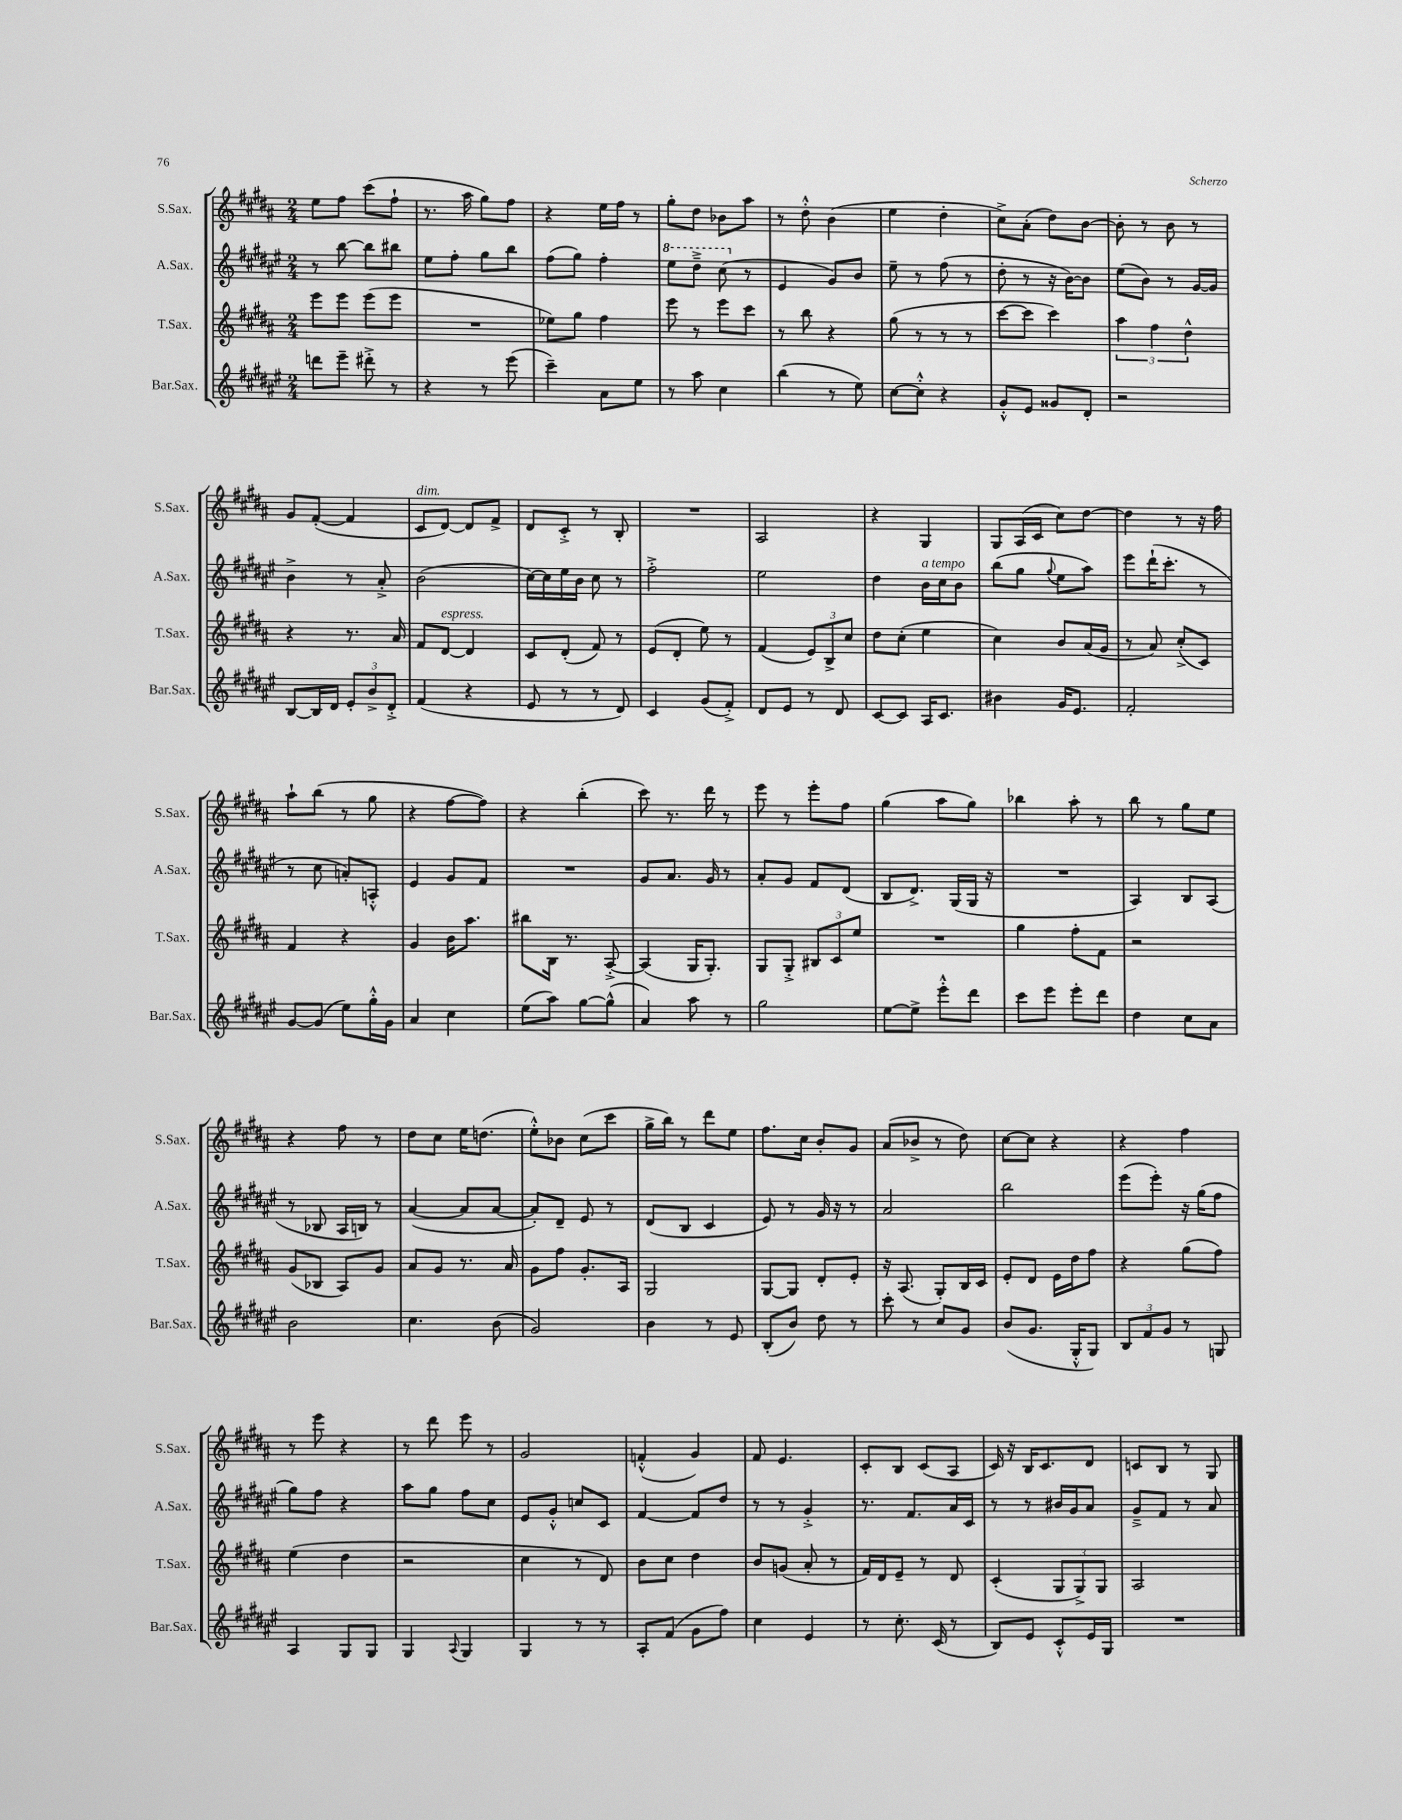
<<
\new StaffGroup <<
\new Staff = "s0" \with { instrumentName = "S.Sax." shortInstrumentName = "S.Sax." } {
    \clef treble \key b \major \numericTimeSignature \time 2/4
    e''8 fis''8 cis'''8( fis''8-! |
    r8. ais''16 gis''8) fis''8 |
    r4 e''16 fis''16 r8 |
    gis''8-. dis''8 bes'8 ais''8 |
    r8 dis''8-.-^ b'4( |
    e''4 dis''4-. |
    cis''8->) ais'8-.( dis''8) b'8~ |
    b'8-. r8 b'8 r8 |
    gis'8 fis'8~-.( fis'4 |
    cis'8^\markup { \italic "dim." } dis'8~) dis'8 fis'8-> |
    dis'8 cis'8-.-> r8 b8-. |
    R2 |
    ais2 |
    r4 gis4 |
    gis8 ais16( cis'16 cis''8) dis''8~ |
    dis''4 r8 r16 fis''16 |
    ais''8-! b''8( r8 gis''8 |
    r4 fis''8~ fis''8) |
    r4 b''4-.( |
    cis'''8) r8. dis'''16 r8 |
    e'''8 r8 e'''8-. fis''8 |
    gis''4( ais''8 gis''8) |
    bes''4 ais''8-. r8 |
    b''8 r8 gis''8 e''8 |
    r4 fis''8 r8 |
    dis''8 cis''8 e''16 d''8.( |
    e''8-.-^) bes'8 cis''8( cis'''8 |
    gis''16-> b''16) r8 dis'''8 e''8 |
    fis''8. cis''16 b'8-. gis'8 |
    ais'8( bes'8-> r8 dis''8) |
    cis''8~ cis''8 r4 |
    r4 fis''4 |
    r8 e'''8 r4 |
    r8 dis'''8 e'''8 r8 |
    gis'2 |
    f'4-.-^( gis'4) |
    fis'8 e'4. |
    cis'8-. b8 cis'8( ais8 |
    cis'16) r16 b16 cis'8. dis'8 |
    c'8 b8 r8 gis8 \bar "|." |
}
\new Staff = "s1" \with { instrumentName = "A.Sax." shortInstrumentName = "A.Sax." } {
    \clef treble \key fis \major \numericTimeSignature \time 2/4
    r8 b''8~ b''8 bis''8 |
    eis''8 fis''8-. gis''8 b''8 |
    fis''8( gis''8) fis''4-. |
    \ottava #1 eis'''8 dis'''8---> cis'''8( \ottava #0 r8 |
    eis'4 gis'8) b'8 |
    eis''8-- r8 fis''8( r8 |
    dis''8-. r8 r16 b'16~) b'8 |
    eis''8( b'8) r8 gis'16~ gis'16 |
    b'4-> r8 ais'8-.-> |
    b'2( |
    cis''16~) cis''16 eis''16 b'16 cis''8 r8 |
    fis''2-.-> |
    eis''2 |
    dis''4 b'16^\markup { \italic "a tempo" } cis''16 b'8 |
    b''8( gis''8 \appoggiatura { gis''8 } eis''8 ais''8) |
    eis'''8 dis'''16-!( cis'''8.-. r8 |
    r8 cis''8 a'8-.) a8-.-^ |
    eis'4 gis'8 fis'8 |
    R2 |
    gis'8 ais'8. gis'16 r8 |
    ais'8-. gis'8 fis'8 dis'8( |
    b8 dis'8.->) gis16( gis16 r16 |
    R2 |
    ais4) b8 ais8( |
    r8 bes8 ais16 b16) r8 |
    ais'4~( ais'8 ais'8~ |
    ais'8-.) dis'8-- eis'8 r8 |
    dis'8( b8 cis'4 |
    eis'8) r8 gis'16 r16 r8 |
    ais'2 |
    b''2 |
    eis'''8( eis'''8-.) r16 gis''16( fis''8 |
    gis''8) fis''8 r4 |
    ais''8 gis''8 fis''8 cis''8 |
    eis'8 gis'8-.-^ c''8 cis'8 |
    fis'4~ fis'8 dis''8 |
    r8 r8 gis'4-.-> |
    r8. fis'8. ais'16 cis'16 |
    r8 r8 bis'16 gis'16 ais'8 |
    gis'8---> fis'8 r8 ais'8 \bar "|." |
}
\new Staff = "s2" \with { instrumentName = "T.Sax." shortInstrumentName = "T.Sax." } {
    \clef treble \key b \major \numericTimeSignature \time 2/4
    e'''8 e'''8 e'''8( e'''8 |
    R2 |
    ees''8) gis''8 fis''4 |
    e'''8 r8 e'''8 cis'''8 |
    r8 b''8 r4 |
    gis''8( r8 r8 r8 |
    cis'''8~ cis'''8 cis'''4) |
    \tuplet 3/2 { ais''4 fis''4 dis''4-^ } |
    r4 r8. ais'16 |
    fis'8 dis'8~^\markup { \italic "espress." } dis'4 |
    cis'8 dis'8-.( fis'8) r8 |
    e'8( dis'8-. e''8) r8 |
    fis'4( \tuplet 3/2 { e'8) b8-> cis''8 } |
    dis''8 cis''8-.( e''4 |
    cis''4) b'8 ais'16( gis'16 |
    r8 ais'8) cis''8-.->( cis'8) |
    fis'4 r4 |
    gis'4 b'16 ais''8. |
    bis''8 b16 r8. ais8~-.-> |
    ais4( gis16 gis8.-.) |
    gis8 gis8-.-> \tuplet 3/2 { bis8 cis'8 e''8 } |
    R2 |
    gis''4 fis''8-. fis'8 |
    r2 |
    gis'8( bes8 ais8) gis'8 |
    ais'8 gis'8 r8. ais'16 |
    gis'8 fis''8 gis'8.-. ais16 |
    gis2 |
    gis8~ gis8 dis'8-. e'8-. |
    r16 ais8.( gis8-.) b16 cis'16 |
    e'8-. dis'8 e'16 dis''16 fis''8 |
    r4 gis''8( fis''8) |
    e''4( dis''4 |
    r2 |
    cis''4 r8 dis'8) |
    b'8 cis''8 dis''4 |
    b'8 g'8( ais'8-. r8 |
    fis'16) dis'16 e'8-- r8 dis'8 |
    cis'4-.( \tuplet 3/2 { gis8 gis8->) gis8 } |
    ais2 \bar "|." |
}
\new Staff = "s3" \with { instrumentName = "Bar.Sax." shortInstrumentName = "Bar.Sax." } {
    \clef treble \key fis \major \numericTimeSignature \time 2/4
    d'''8 eis'''8-- dis'''8-.-> r8 |
    r4 r8 eis'''8( |
    cis'''4--) ais'8 eis''8 |
    r8 ais''8 cis''4 |
    b''4( r8 eis''8) |
    cis''8~ cis''8-.-^ r4 |
    gis'8-.-^ eis'8 gisis'8 dis'8-. |
    r2 |
    b8~ b16 dis'16 \tuplet 3/2 { eis'8-. b'8-> dis'8-.-> } |
    fis'4( r4 |
    eis'8 r8 r8 dis'8) |
    cis'4 gis'8( fis'8-.->) |
    dis'8 eis'8 r8 dis'8 |
    cis'8~ cis'8 ais16 cis'8. |
    bis'4 gis'16 eis'8. |
    fis'2-. |
    gis'8~ gis'8( eis''8) gis''16-.-^ gis'16 |
    ais'4 cis''4 |
    eis''8( ais''8) gis''8~ gis''8-^( |
    ais'4) ais''8 r8 |
    gis''2 |
    eis''8~ eis''8-> eis'''8-.-^ dis'''8 |
    cis'''8 eis'''8 eis'''8-. dis'''8 |
    dis''4 cis''8 ais'8 |
    b'2 |
    cis''4. b'8( |
    gis'2) |
    b'4 r8 eis'8 |
    b8-.( b'8) dis''8 r8 |
    cis'''8-. r8 cis''8 gis'8 |
    b'8( gis'8. gis16-.-^ gis8) |
    \tuplet 3/2 { b8 fis'8 gis'8 } r8 g8 |
    ais4 gis8 gis8 |
    gis4 \appoggiatura { ais8 } gis4 |
    gis4 r8 r8 |
    ais8-. fis'8( gis'8 fis''8) |
    cis''4 eis'4 |
    r8 cis''8.-. cis'16( r8 |
    b8) eis'8 cis'8-.-^ eis'16 gis16 |
    R2 \bar "|." |
}
>>
>>
\layout { \context { \Score \remove "Bar_number_engraver" } }
